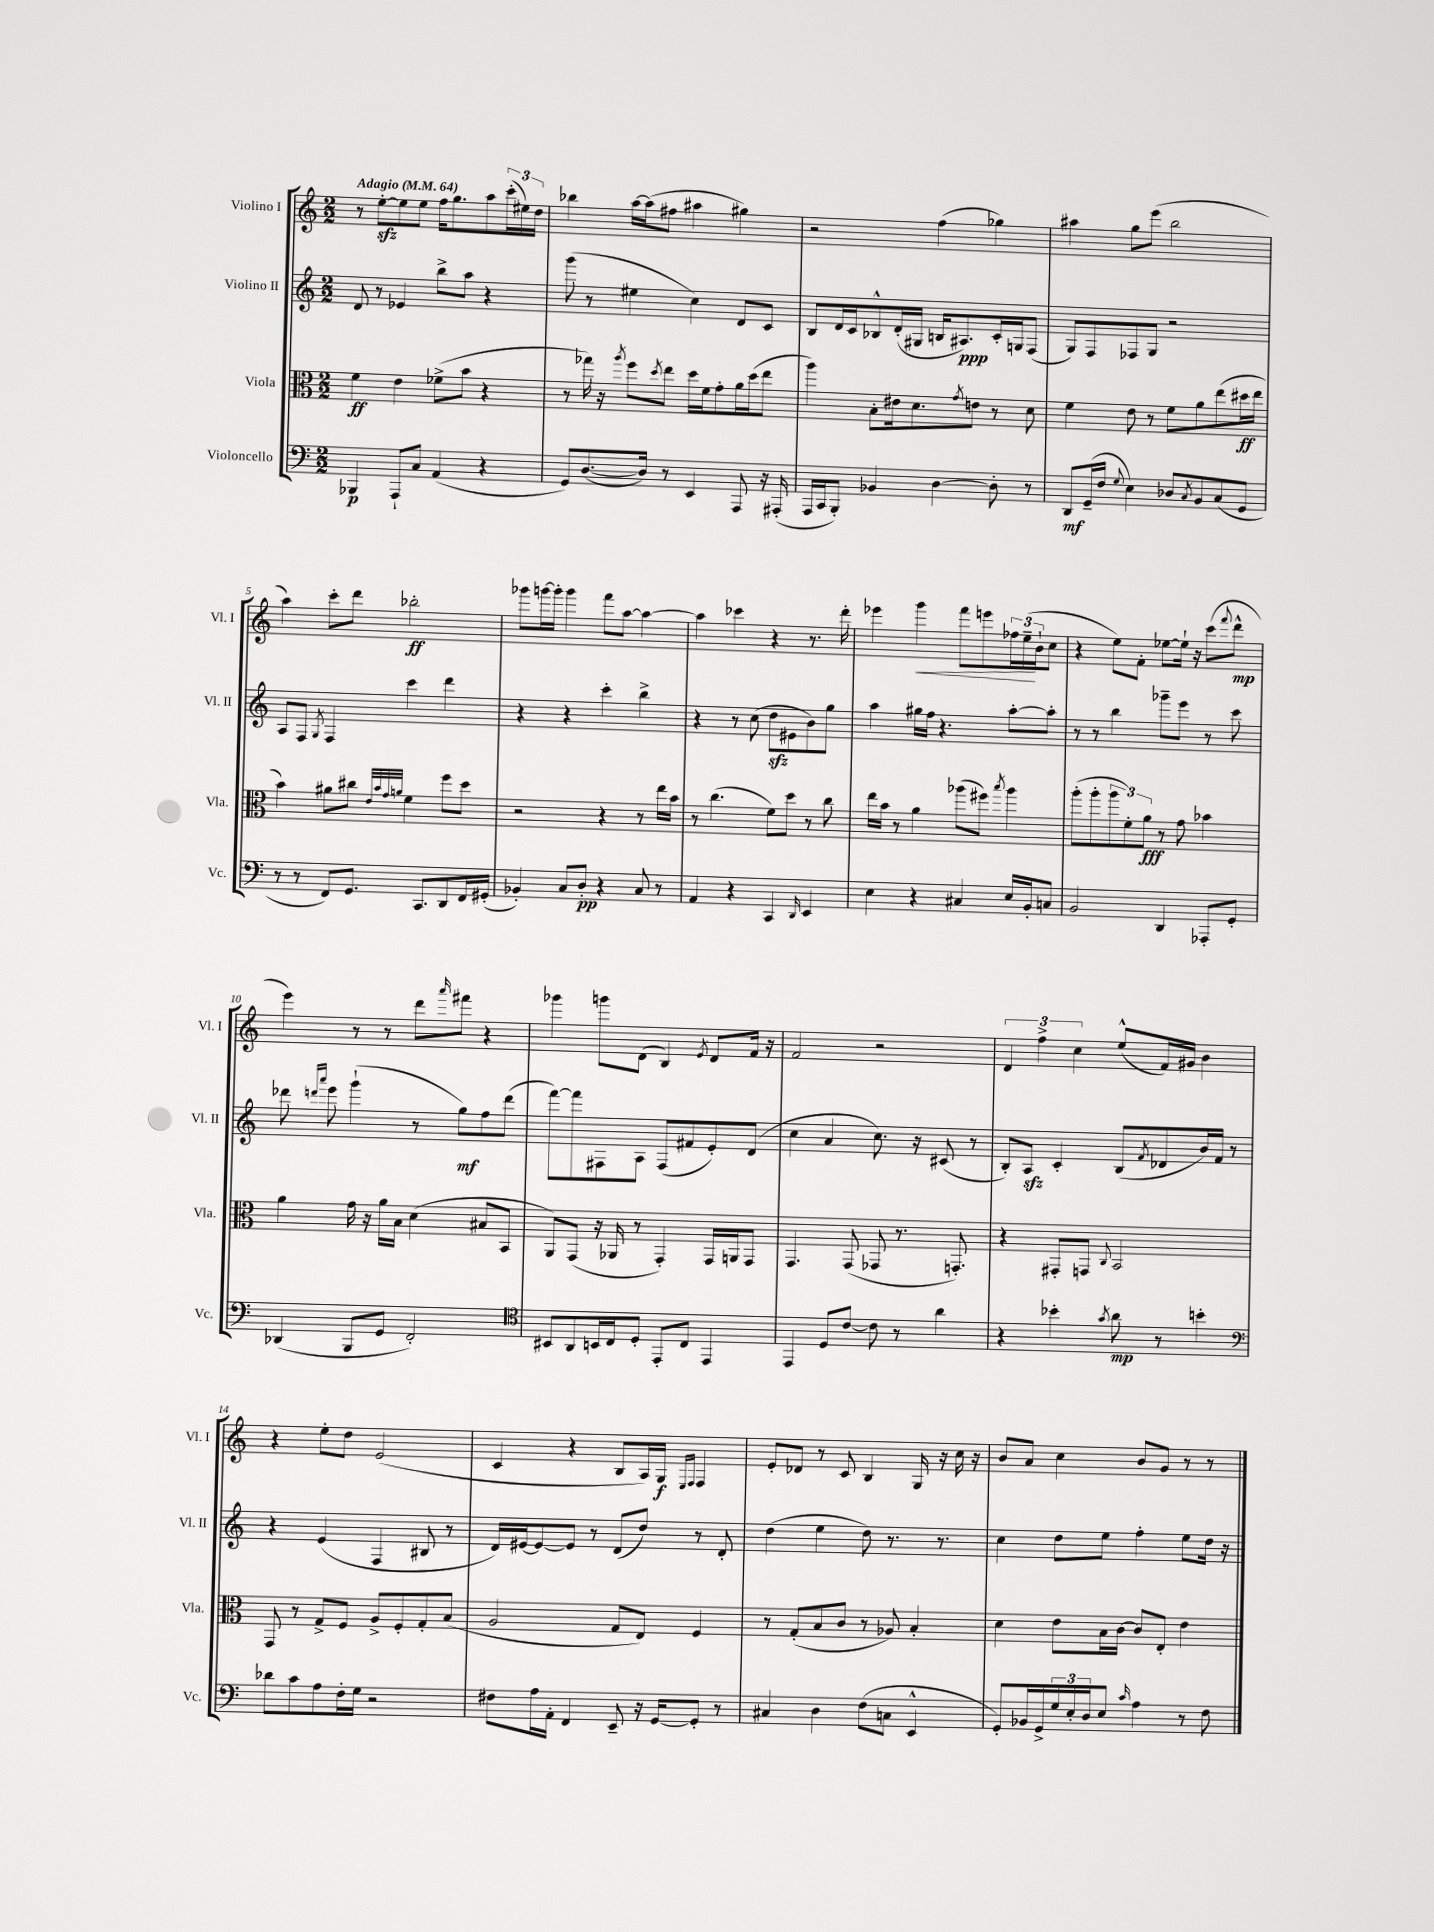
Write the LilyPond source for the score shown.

<<
\new StaffGroup <<
\new Staff = "s0" \with { instrumentName = "Violino I" shortInstrumentName = "Vl. I" } {
    \clef treble \key c \major \numericTimeSignature \time 2/2 \tempo "Adagio" 4 = 64
    r8 e''8~-.\sfz e''8 e''8 f''16 g''8. a''8 \tuplet 3/2 { c'''16-.( eis''16) d''16 } |
    bes''4 a''16~ a''16( fis''8 ais''4 gis''4) |
    r2 f''4( ges''4) |
    ais''4 g''8 e'''8( b''2 |
    a''4) c'''8-. d'''8 bes''2-.\ff |
    ges'''8 g'''16~ g'''16-. g'''4 f'''8 a''8~ a''4~ |
    a''4 ces'''4 r4 r8. d'''16-. |
    ees'''4 g'''4\< f'''8 e'''8 \tuplet 3/2 { fes''16 e''16--\!( b'16-! } c''8 |
    r4 e''8) f'8-. ees''8~ ees''16-! r16 c'''8( \appoggiatura { f'''8 } d'''8-^\mp |
    e'''4) r8 r8 d'''8 \grace { a'''16 } fis'''8 r4 |
    ges'''4 g'''8 d'8( b4) \acciaccatura { e'8 } d'8 f'16 r16 |
    f'2 r2 |
    \tuplet 3/2 { d'4 f''4-> c''4 } e''8-^( f'16) gis'16 b'4 |
    r4 e''8-. d''8 e'2( |
    c'4 r4 b8 a16) g16\f \grace { e16 f16 } f4 |
    e'8-. des'8 r8 c'8 b4 g16 r16 c''16 r16 |
    b'8 a'8 c''4 b'8 g'8 r8 r8 \bar "|." |
}
\new Staff = "s1" \with { instrumentName = "Violino II" shortInstrumentName = "Vl. II" } {
    \clef treble \key c \major \numericTimeSignature \time 2/2
    d'8 r8 ees'4 b''8-> a''8 r4 |
    g'''8( r8 eis''4 c''4) d'8 c'8 |
    b8 d'16 c'16 bes8-^ d'16-.( gis16 b16 ais8.\ppp) c'16-. g16 f8( |
    g8) f8 fes8 g8 r2 |
    a8 f8 \acciaccatura { g8 } f4 c'''4 d'''4 |
    r4 r4 c'''4-. b''4-> |
    r4 r8 c''8( d''8\sfz eis'8 b'8) g''8 |
    a''4 gis''16 f''16 r4. a''8~-. a''8-. |
    r8 r8 b''4 ges'''8-- e'''8 r8 c'''8 |
    des'''8 \grace { d'''16 a'''16 } e'''8 g'''4-!( r8 g''8\mf) f''8 d'''8( |
    f'''8~) f'''8 fis8 a8 fis8( fis'8 e'8-.) d'8( |
    c''4 a'4 c''8.) r16 cis'8( r8 |
    b8-.) a8\sfz c'4-. b8( \acciaccatura { f'8 } des'8 b'16) f'16 r8 |
    r4 e'4( f4 bis8 r8 |
    d'16) eis'16~ eis'8~ eis'8 r8 d'8( d''8) r8 d'8-. |
    d''4( e''4 d''8) r8. r8. |
    c''4 d''8 e''8 f''4-. e''8 d''16 r16 \bar "|." |
}
\new Staff = "s2" \with { instrumentName = "Viola" shortInstrumentName = "Vla." } {
    \clef alto \key c \major \numericTimeSignature \time 2/2
    f'4\ff e'4 fes'8->( b'8 r4 |
    r8 ges''16) r16 \acciaccatura { a''8 } f''8 \acciaccatura { d''8 } e''8 d''16 f'16 g'8-. a'16 d''16( e''8 |
    a''4) b8-. eis'16 d'8. \acciaccatura { g'8 } e'8 r8 d'8 |
    f'4 e'8 r8 f'8 a'8 e''8( dis''16\ff e''16 |
    b'4) ais'8 cis''8 \grace { e'32 b'32 g'32 a'32 } f'4 f''8 d''8 |
    r2 r4 r8 e''16 b'16 |
    r8 c''4.( f'8) d''8 r8 c''8 |
    e''16 b'16 r8 a'4 aes''8( fis''8) \acciaccatura { b''8 } aes''4 |
    a''8-.( a''8-. \tuplet 3/2 { a''8 f'8-.) a'8\fff } r8 g'8 bes'4 |
    a'4 g'16 r16 a'16 b16 d'4( bis8 b,8 |
    a,8) g,8( r16 aes,16 r8 g,4-.) g,16 a,16 g,8 |
    g,4. g,8( ges,8 r8. g,8.-.) |
    r4 gis,8-. g,8 \appoggiatura { c8 } b,2 |
    g,8 r8 g8-> f8 a8-> f8-. g8-. b8( |
    a2 g8 e8) f4 |
    r8 g8-.( b8 c'8 r8 aes8) b4-. |
    d'4 e'8 b16 c'16~ c'8 e8-. e'4 \bar "|." |
}
\new Staff = "s3" \with { instrumentName = "Violoncello" shortInstrumentName = "Vc." } {
    \clef bass \key c \major \numericTimeSignature \time 2/2
    bes,,4\p a,,8-! c8 a,4( r4 |
    g,8) d8.~( d16) r8 e,4 a,,8 r16 ais,,16-.( |
    a,,16 c,16 b,,8-.) bes,4 d4~ d8-. r8 |
    d,8\mf g,16--( f16 \appoggiatura { g8 } e4) des8 \acciaccatura { c8 } b,8 c8( g,8 |
    r8 r8 f,8) g,8. c,8. d,8 f,16 gis,16-.( |
    bes,4-.) c8 d8-.\pp r4 c8 r8 |
    a,4 r4 c,4 \grace { d,16 } e,4 |
    e4 r4 cis4 e16 b,16-. c8 |
    b,2 d,4 aes,,8-. g,8-. |
    des,4( b,,8 g,8 f,2-.) |
    \clef tenor bis,8 a,8 b,16 c16 d8-. e,8-. c8 e,4 |
    e,4 d8 c'8~ c'8 r8 a'4 |
    r4 bes'4-. \acciaccatura { g'8 } a'8\mp r8 b'4-. |
    \clef bass des'8 c'8 a8 f16-. g16 r2 |
    fis8 a16 a,16-. f,4 e,8-- r16 g,16~ g,8-. r8 |
    cis4 d4 f8( c8 e,4-^ |
    g,8-.) bes,16 g,16-> \tuplet 3/2 { g16 e16-. d16 } e8 \grace { c'16 } a4 r8 f8 \bar "|." |
}
>>
>>
